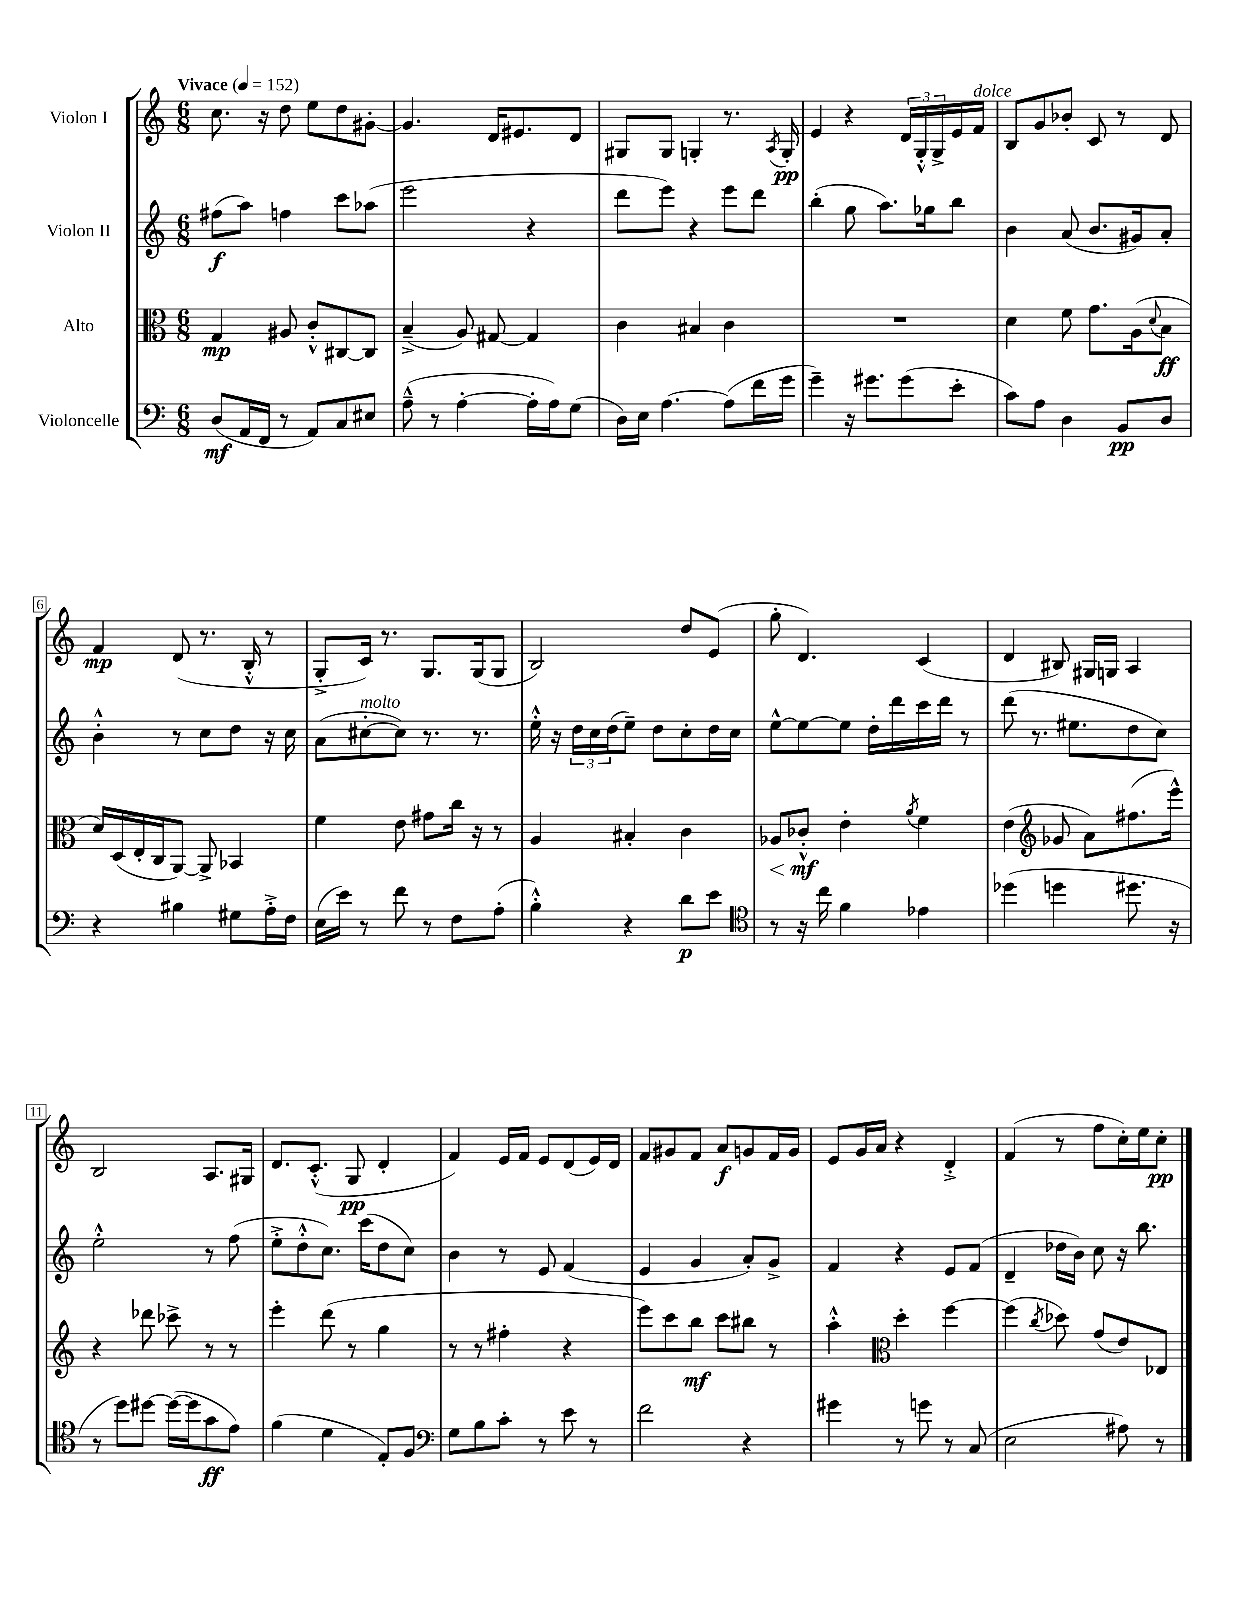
<<
\new StaffGroup <<
\new Staff = "s0" \with { instrumentName = "Violon I" } {
    \clef treble \key c \major \numericTimeSignature \time 6/8 \tempo "Vivace" 4 = 152
    c''8. r16 d''8 e''8 d''8 gis'8~-. |
    gis'4. d'16 eis'8. d'8 |
    gis8 gis8 g4-. r8. \acciaccatura { a8 } g16-.\pp |
    e'4 r4 \tuplet 3/2 { d'16 g16-.-^ g16-> } e'16 f'16^\markup { \italic "dolce" } |
    b8 g'8 bes'8-. c'8 r8 d'8 |
    f'4\mp d'8( r8. b16-.-^ r8 |
    g8-.-> c'16) r8. g8. g16( g8 |
    b2) d''8 e'8( |
    g''8-. d'4.) c'4( |
    d'4 bis8) gis16 g16 a4 |
    b2 a8. gis16 |
    d'8. c'8.-.-^( g8\pp d'4-. |
    f'4) e'16 f'16 e'8 d'8( e'16) d'16 |
    f'8 gis'8 f'8 a'8\f g'8 f'16 g'16 |
    e'8 g'16 a'16 r4 d'4-.-> |
    f'4( r8 f''8 c''16-.) e''16 c''8-.\pp \bar "|." |
}
\new Staff = "s1" \with { instrumentName = "Violon II" } {
    \clef treble \key c \major \numericTimeSignature \time 6/8
    fis''8\f( a''8) f''4 c'''8 aes''8( |
    e'''2 r4 |
    d'''8 e'''8) r4 e'''8 d'''8 |
    b''4-.( g''8 a''8.) ges''16 b''8 |
    b'4 a'8( b'8. gis'16) a'8-. |
    b'4-.-^ r8 c''8 d''8 r16 c''16 |
    a'8( cis''8~-.^\markup { \italic "molto" } cis''8) r8. r8. |
    e''16-.-^ r16 \tuplet 3/2 { d''16 c''16 d''16( } e''8--) d''8 c''8-. d''16 c''16 |
    e''8~-^ e''8~ e''8 d''16-. d'''16 c'''16 d'''16 r8 |
    d'''8( r8. eis''8. d''8 c''8) |
    e''2-.-^ r8 f''8( |
    e''8-.-> d''8-.-^ c''8.) c'''16( d''8 c''8) |
    b'4 r8 e'8 f'4( |
    e'4 g'4 a'8-.) g'8-> |
    f'4 r4 e'8 f'8( |
    d'4-- des''16 b'16) c''8 r16 b''8. \bar "|." |
}
\new Staff = "s2" \with { instrumentName = "Alto" } {
    \clef alto \key c \major \numericTimeSignature \time 6/8
    g4\mp ais8 c'8-.-^ cis8~ cis8 |
    b4--->( a8) gis8~ gis4 |
    c'4 bis4 c'4 |
    R2. |
    d'4 f'8 g'8. a16( \appoggiatura { d'8 } b8\ff |
    d'16) d16( e16-. c16 a,8~) a,8-> bes,4 |
    f'4 e'8 gis'8 c''16 r16 r8 |
    a4 bis4-. c'4 |
    aes8\< ces'8-.-^\mf\! e'4-. \acciaccatura { a'8 } f'4 |
    e'4( \clef treble ges'8 a'8) fis''8.( e'''16-^) |
    r4 des'''8 ces'''8-> r8 r8 |
    e'''4-. d'''8( r8 g''4 |
    r8 r8 fis''4-. r4 |
    e'''8) c'''8 b''8\mf c'''8 bis''8 r8 |
    a''4-.-^ \clef alto d''4-. f''4~ |
    f''4( \acciaccatura { c''8 } des''8) g'8( e'8) ees8 \bar "|." |
}
\new Staff = "s3" \with { instrumentName = "Violoncelle" } {
    \clef bass \key c \major \numericTimeSignature \time 6/8
    d8\mf( a,16 f,16 r8 a,8) c8 eis8 |
    a8---^( r8 a4~-. a16-. a16) g8( |
    d16) e16 a4.~ a8( f'16 g'16 |
    g'4--) r16 gis'8. gis'8( e'8-. |
    c'8) a8 d4 b,8\pp d8 |
    r4 bis4 gis8 a16-.-> f16 |
    e16( e'16) r8 f'8 r8 f8 a8-.( |
    b4-.-^) r4 d'8\p e'8 |
    \clef tenor r8 r16 c''16 f'4 ees'4 |
    des''4( d''4 dis''8. r16 |
    r8 d''8) dis''8~ dis''16~( dis''16 g'8\ff e'8) |
    f'4( d'4 e8-.) f8 |
    \clef bass g8 b8 c'8-. r8 e'8 r8 |
    f'2 r4 |
    gis'4 r8 g'8 r8 c8( |
    e2 ais8) r8 \bar "|." |
}
>>
>>
\layout { \context { \Score \override BarNumber.stencil = #(make-stencil-boxer 0.1 0.3 ly:text-interface::print) } }
